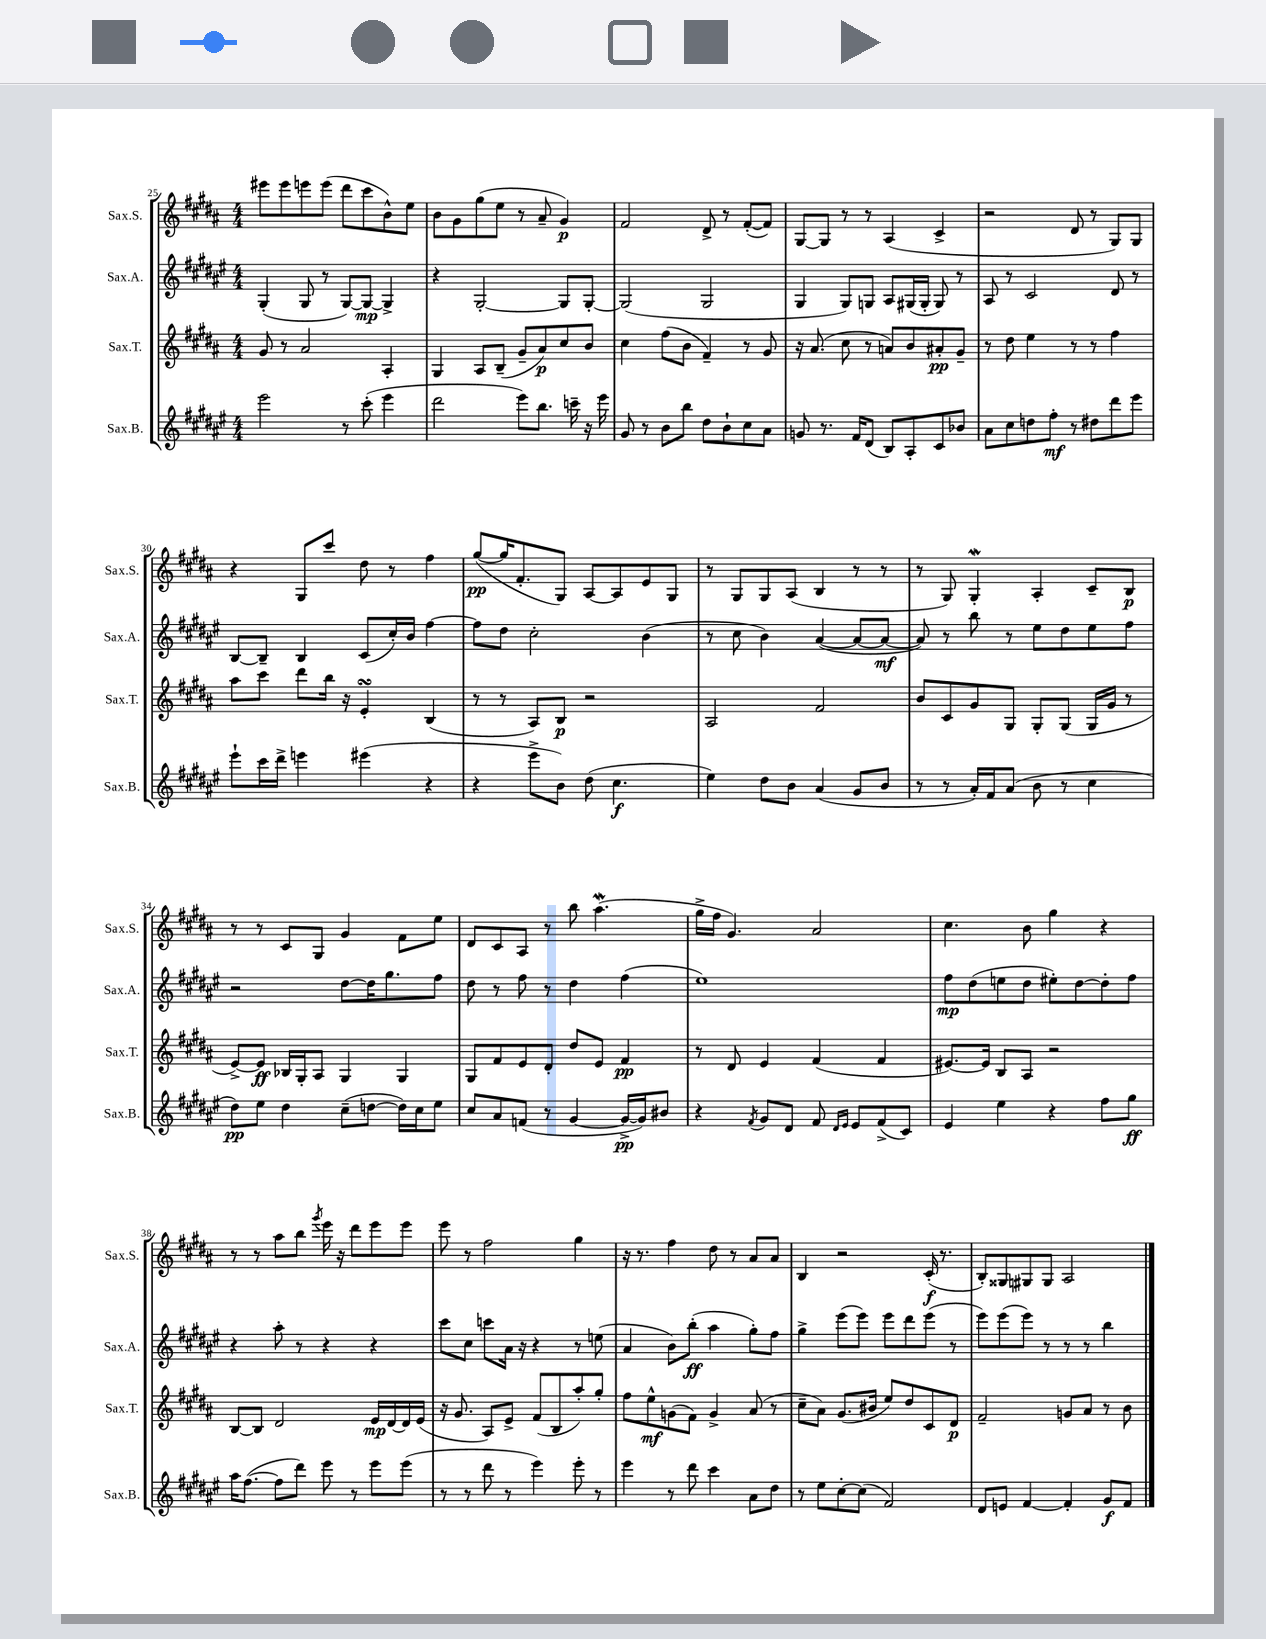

**kern	**kern	**kern	**kern
*staff4	*staff3	*staff2	*staff1
*clefG2	*clefG2	*clefG2	*clefG2
*k[f#c#g#d#a#e#]	*k[f#c#g#d#a#]	*k[f#c#g#d#a#e#]	*k[f#c#g#d#a#]
*M4/4	*M4/4	*M4/4	*M4/4
2eee#	8g#	(4G#'	8eee#
.	8r	.	8eee#
.	2a#	8G#	8eee
.	.	8r	(8eee
8r	.	[8G#)	8ddd#
(8ccc#'	.	8G#_	8ccc#
4eee#	4A#'	4G#^]	8b^^)
.	.	.	8ee
=	=	=	=
2ddd#	4G#	4r	8b
.	.	.	8g#
.	8A#	[2G#'	(8gg#
.	(8B~	.	8ee
8eee#)	8g#~	.	8r
8.bb	8a#)	.	8a#~
.	8cc#	8G#]	4g#)
16ccc~	.	.	.
16r	8b	[8G#'	.
16eee#	.	.	.
=	=	=	=
8g#	4cc#	(2G#]	2f#
8r	.	.	.
8b	(8ff#	.	.
8bb	8b	.	.
8dd#	4f#~)	2G#	8d#^
8b`	.	.	8r
8cc#	8r	.	([8f#'
8a#	8g#	.	8f#])
=	=	=	=
8g	16r	4G#	[8G#
.	(8.a#	.	.
8.r	.	.	8G#]
.	8cc#	8G#)	8r
16f#	.	.	.
(8d#	8r	8G	8r
8B)	8a)	8A#	(4A#
8A#'	8b	(16G#	.
.	.	16G#'	.
8c#	8a#'	8G#)	4c#^
8b-	8g#~	8r	.
=	=	=	=
8a#	8r	8A#	2r
8cc#	8dd#	8r	.
8dd	4ee	2c#	.
8ff#'	.	.	.
8r	8r	.	8d#
8dd#	8r	.	8r
8ddd#	4ff#	8d#	8G#)
8eee#	.	8r	8G#
=	=	=	=
8eee#`	8aa#	[8B	4r
16ccc#	8ccc#	8B~]	.
16ddd#^	.	.	.
4eee	8ddd#	4B	8G#
.	16bb	.	8ccc#
.	16r	.	.
(4eee#	4e'	(8c#	8dd#
.	.	16cc#')	8r
.	.	16b	.
4r	(4B	[4ff#	4ff#
=	=	=	=
4r	8r	8ff#]	([8gg#
.	8r	8dd#	16gg#]
.	.	.	8.f#'
8eee#^	8A#)	2cc#'	.
8b)	8B	.	8G#)
(8dd#	2r	.	[8A#
4.cc#	.	.	8A#]
.	.	(4b	8e
.	.	.	8G#
=	=	=	=
4ee#)	2A#	8r	8r
.	.	8cc#	8G#
8dd#	.	4b)	8G#
8b	.	.	(8A#
(4a#	2f#	([4a#	4B
8g#	.	8a#_	8r
8b	.	8a#_	8r
=	=	=	=
8r	8b	8a#])	8r
8r	8c#	8r	8G#)
16a#')	8g#	8bb	4G#'
16f#	.	.	.
(8a#	8G#	8r	.
8b	8G#'	8ee#	4A#'
8r	(8G#	8dd#	.
4cc#	16G#	8ee#	8c#~
.	16g#	.	.
.	8r	8ff#	8B
=	=	=	=
8dd#)	[8e^)	2r	8r
8ee#	8e]	.	8r
4dd#	16B-	.	8c#
.	16G#'	.	.
.	8A#	.	8G#
(8cc#~	4G#	[8dd#	4g#
[8dd	.	16dd#]	.
.	.	8.gg#	.
16dd])	4G#	.	8f#
16cc#	.	.	.
8ee#	.	8ff#	8ee
=	=	=	=
8cc#	8G#	8dd#	8d#
8a#	8f#	8r	8c#
(8f	8e	8ff#	8A#
8r	8d#'	8r	8r
[4g#	8dd#	4dd#	8bb
.	8e	.	(4.aa#
16g#^_	4f#	(4ff#	.
16g#])	.	.	.
8b#	.	.	.
=	=	=	=
4r	8r	1ee#)	16gg#^
.	.	.	16ff#
.	8d#	.	4.g#)
8qf#	.	.	.
8g#	4e	.	.
8d#	.	.	.
8f#	(4f#	.	2a#
16qqd#	.	.	.
16qqe#	.	.	.
8e#	.	.	.
(8f#^	4f#	.	.
8c#)	.	.	.
=	=	=	=
4e#	[8.e#)	8ff#	4.cc#
.	.	(8dd#	.
.	16e#]	.	.
4ee#	8B	8ee	.
.	8A#	8dd#	8b
4r	2r	8ee#')	4gg#
.	.	[8dd#	.
8ff#	.	8dd#']	4r
8gg#	.	8ff#	.
=	=	=	=
16aa#	[8B	4r	8r
([8.ff#	.	.	.
.	8B]	.	8r
8ff#]	2d#	8aa#'	8aa#
8ddd#)	.	8r	8bb
.	.	.	8qggg#
8eee#	.	4r	16eee
.	.	.	16r
8r	.	.	8ddd#
8eee#	16e	4r	8eee
.	[16d#	.	.
(8eee#	16d#]	.	8eee
.	(16e	.	.
=	=	=	=
8r	16r	8ccc#	8eee
.	8.g#	.	.
8r	.	8cc#	8r
8ddd#	8A#)	8ccc	2ff#
8r	8e^	16a#	.
.	.	16r	.
4eee#)	(8f#	4r	.
.	8B	.	.
8eee#'	8aa#')	8r	4gg#
8r	8gg#'	(8ee	.
=	=	=	=
4eee#	8ff#	4a#	16r
.	.	.	8.r
.	8ee^^	.	.
8r	(8g	8b)	4ff#
8ddd#	8f#)	(8bb'	.
4ccc#	4g^	4aa#	8dd#
.	.	.	8r
8a#	(8a#	8gg#')	8a#
8dd#	8r	8ff#	8a#
=	=	=	=
8r	8cc#~	4gg#^	4B
8ee#	8a#)	.	.
[8cc#'	(8.g#	(8eee#	2r
(8cc#]	.	8eee#)	.
.	16b#	.	.
2f#)	8ee)	8eee#	.
.	8dd#	8ddd#	.
.	8c#	(8eee#	(16c#'
.	.	.	8.r
.	8d#	8r	.
=	=	=	=
8d#	2f#~	8eee#)	8B')
8e	.	(8eee#	8G##
[4f#	.	8eee#)	8G#
.	.	8r	8G#
4f#']	8g	8r	2A#
.	8a#	8r	.
8g#	8r	4bb	.
8f#	8b	.	.
==	==	==	==
*-	*-	*-	*-
